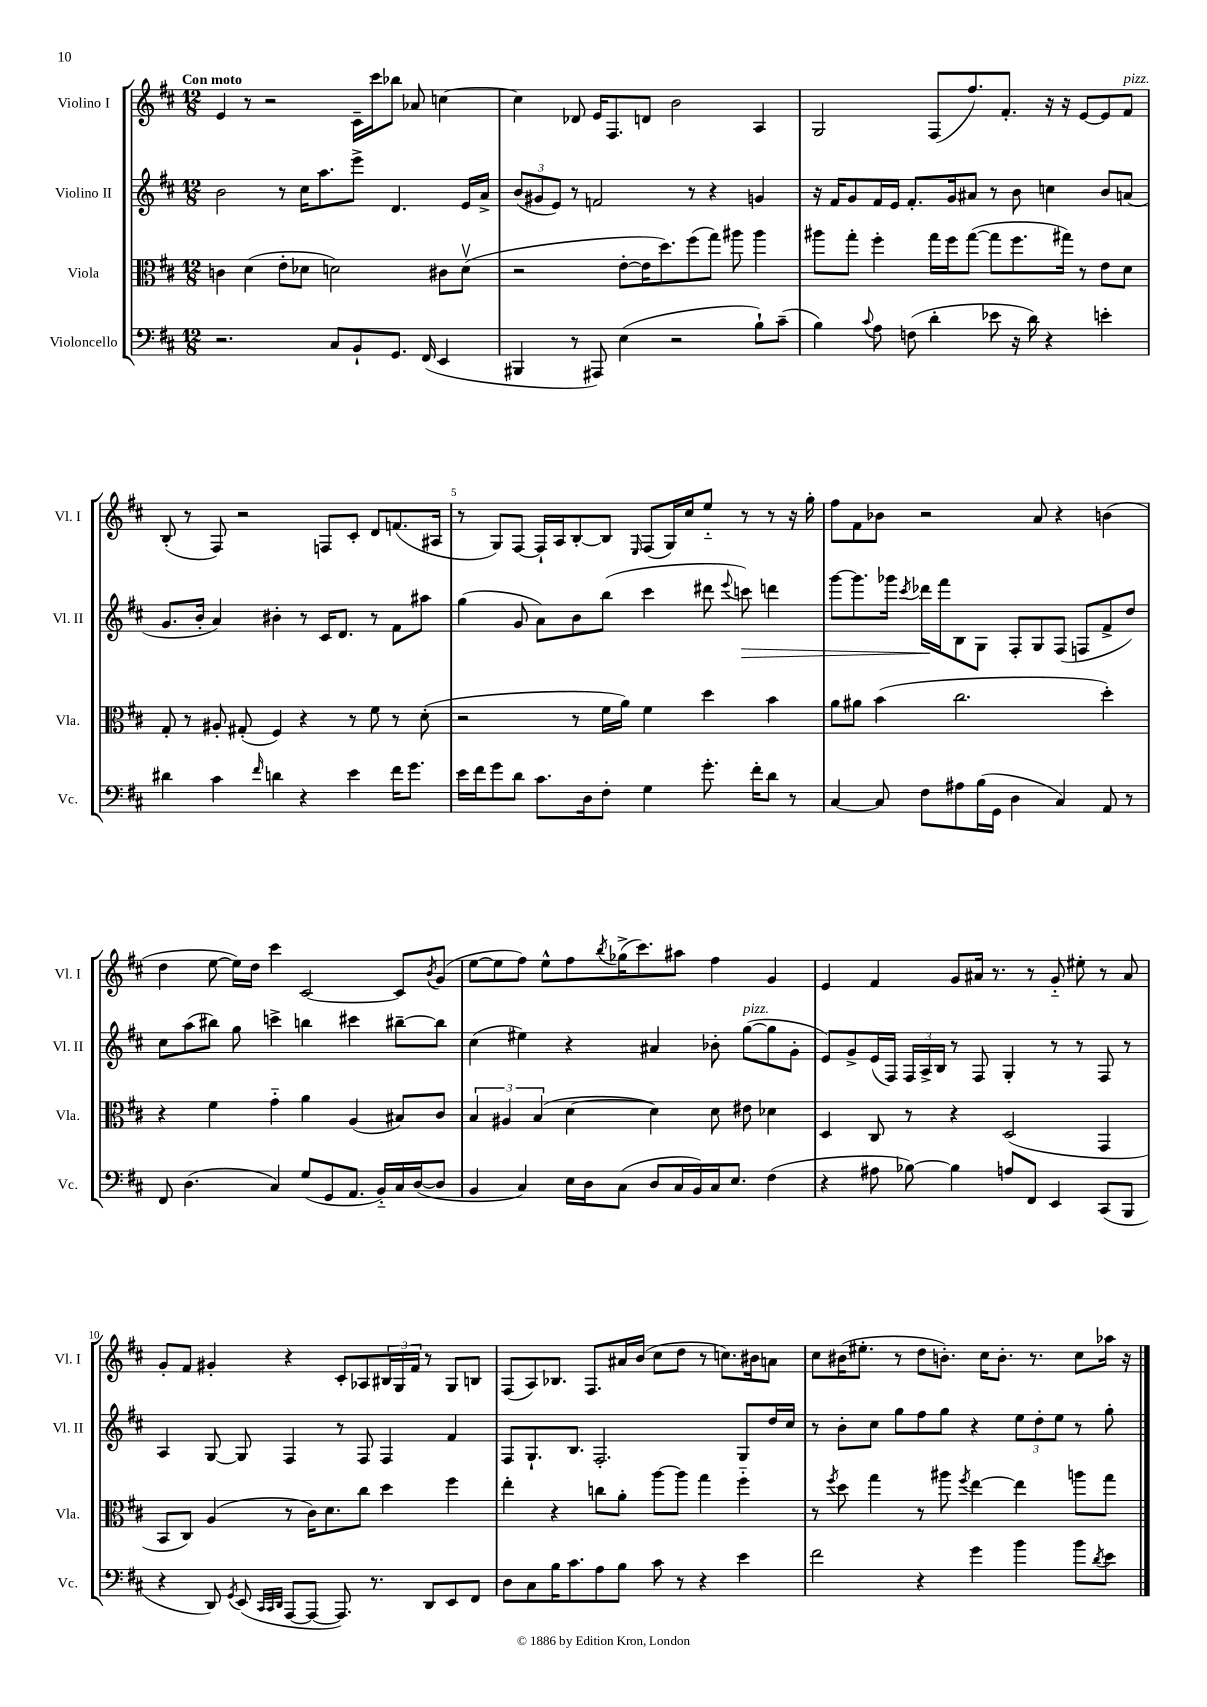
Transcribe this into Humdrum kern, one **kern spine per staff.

**kern	**kern	**kern	**kern
*staff4	*staff3	*staff2	*staff1
*clefF4	*clefC3	*clefG2	*clefG2
*k[f#c#]	*k[f#c#]	*k[f#c#]	*k[f#c#]
*M12/8	*M12/8	*M12/8	*M12/8
2.r	4c\	2b\	4e/
.	(4d\	.	8r
.	.	.	2r
.	8e'\L	8r	.
.	8d-\J	16cc#\LK	.
.	.	8.aa\	.
8C#/L	2d\)	.	.
8BB`/	.	8eee^\J	16c#~\LL
.	.	.	16ccc#\J
8.GG/J	.	4.d/	8bb-\J
.	.	.	8a-/
(16FF#/	.	.	.
4EE/	8c#\L	.	[4cc\
.	(8dv\J	16e/LL	.
.	.	16a^/JJ	.
=	=	=	=
4BBB#/	2r	(12b/L	4cc\]
.	.	12g#/	.
.	.	12e/J)	.
8r	.	8r	8d-/
8AAA#/)	.	2f/	16e/LK
.	.	.	8.F#/
(4E\	[8e'\L	.	.
.	16e\]K	.	8d/J
.	8.dd\)	.	.
2r	.	.	2b\
.	(8ff#\	8r	.
.	8gg\J)	4r	.
.	8aa#\	.	.
8B`\L)	4aa#\	4g/	4A/
(8c#~\J	.	.	.
=	=	=	=
4B\)	8aa#\L	16r	2G/
.	.	16f#/LK	.
.	8gg'\J	8g/	.
8qqc#/	.	.	.
8A\	4ff#'\	16f#/L	.
.	.	16e/JJ	.
(8F\	.	8.f#'/L	.
4d'\	16gg\LL	.	(8F#/L
.	16ff#\J	16g/k	.
.	([8gg\J	8a#/J	8.ff#/)
8e-\	8gg\]L	8r	.
.	.	.	8.f#'/J
16r	8.ff#\	8b\	.
16d\)	.	.	.
4r	.	4cc\	16r
.	16gg#\Jk)	.	16r
.	8r	.	[8e/L
4e'\	8e\L	8b/L	8e/]
.	8d\J	(8a/J	8f#/J
=	=	=	=
4d#\	8G'/	8.g/L	(8B'/
.	8r	.	8r
.	.	16b'/Jk	.
4c#\	8A#'/	4a/)	8F#/)
.	(8G#'/	.	2r
16qqf#/	.	.	.
4d\	4F#/)	4b#'\	.
4r	4r	8r	.
.	.	16c#/LK	8F/L
.	.	8.d/J	.
4e\	8r	.	8c#'/J
.	8f#\	8r	8d/L
16f#\LK	8r	8f#\L	(8.f/
8.g\J	.	.	.
.	(8d'\	8aa#\J	.
.	.	.	16A#/Jk
=	=	=	=
16e\LL	2r	(4gg\	8r
16f#\J	.	.	.
8g\	.	.	8G/L)
8d\J	.	8g/	[8F#/J
8.c#\L	.	8a\L)	16F#`/]LL
.	.	.	16A/J
.	8r	8b\	[8B'/
16D\k	.	.	.
8F#'\J	16f#\LL	(8bb\J	8B/]J
.	16a\JJ)	.	.
.	.	.	16qqE/
4G\	4f#\	4ccc#\	(8F#/L
.	.	.	16G/L)
.	.	.	16cc#/J
8.g'\	4dd\	8ddd#\	8ee'~/J
.	.	8qqeee/	.
.	.	8ccc\)	8r
16f#'\LK	.	.	.
8d\J	4b\	4ddd\	8r
8r	.	.	16r
.	.	.	16gg'\
=	=	=	=
[4C#/	8a\L	[8ggg\L	8ff#\L
.	8a#\J	8.ggg\]	8f#\
8C#/]	(4b\	.	8b-\J
.	.	16ggg-\Jk	.
.	.	8qccc#/	.
8F#\L	.	16ddd-\LL	2r
.	.	16fff#\J	.
8A#\	2.cc#\	8B\	.
(16B\L	.	8G\J	.
16GG\JJ	.	.	.
4D\	.	8F#'/L	.
.	.	8G/	8a/
4C#/)	.	(8F#/J	4r
.	.	8F/L	.
8AA/	4dd'\)	8f#^/	(4b\
8r	.	8dd/J)	.
=	=	=	=
8FF#/	4r	8cc#\L	4dd\
(4.D\	.	(8aa\	.
.	4f#\	8bb#\J)	[8ee\
.	.	8gg\	16ee\]LL)
.	.	.	16dd\JJ
4C#/)	4g'~\	4ccc^\	4ccc#\
(8G/L	4a\	4bb\	[2c#/
8GG/	.	.	.
8.AA/J	(4A/	4ccc#\	.
16BB'~/LL)	.	.	.
16C#/	8B#/L)	[8bb#~\L	8c#/]L
([16D/J	.	.	.
.	.	.	8qb/
8D/]J	8c#/J	8bb#\]J	(8g/J
=	=	=	=
4BB/	6B/	(4cc#\	[8ee\L
.	.	.	8ee\]
.	6A#/	.	.
4C#/)	.	4ee#\)	8ff#\J)
.	(6B/	.	.
.	.	.	8ee^^\L
16E\LL	[4d\	4r	8ff#\
16D\J	.	.	.
.	.	.	8qbb/
(8C#\J	.	.	(16gg-^\K
.	.	.	8.ccc#\)
8D/L	4d\])	4a#/	.
16C#/L	.	.	8aa#\J
16BB/)	.	.	.
16C#/J	8d\	8b-'\	4ff#\
8.E/J	.	.	.
.	8e#\	([8gg\L	.
(4F#\	4d-\	8gg\]	4g/
.	.	8g'\J	.
=	=	=	=
4r	4D/	8e/L)	4e/
.	.	8g^/	.
8A#\	8C#/	(16e/L	4f#/
.	.	16F#/JJ)	.
[8B-\)	8r	24F#/LL	.
.	.	24A^/	.
.	.	24B/JJ	.
4B-\]	4r	8r	8g/L
.	.	8F#/	16a#/Jk
.	.	.	8.r
8A/L	(2D/	4G'/	.
8FF#/J	.	.	8r
4EE/	.	8r	8g'~/
.	.	8r	8ee#'\
(8CC#/L	4GG/	8F#/	8r
8BBB/J	.	8r	8a#/
=	=	=	=
4r	8BB/L	4A/	8g'/L
.	8C#/J)	.	8f#/J
8DD/)	(4A/	[8G/	4g#'/
8qGG/	.	.	.
(8EE/	.	8G/]	.
32qqCC#/LLL	.	.	.
32qqCC#/	.	.	.
32qqDD/JJJ	.	.	.
[8AAA/L	8r	4F#/	4r
8AAA/_J	16c#\LK)	.	.
.	8.d\	.	.
8.AAA/])	.	8r	8c#'/L
.	8cc#\J	8F#/	8A-/
8.r	.	.	.
.	4dd\	4F#/	24B#/L
.	.	.	24G/
.	.	.	24f#/JJ
8DD/L	.	.	8r
8EE/	4ff#\	4f#/	8G/L
8FF#/J	.	.	8B/J
=	=	=	=
8D\L	4ee'\	8F#/L	(8F#/L
8C#\	.	8.G`/	8A/)
16B\K	4r	.	8.B-/J
8.c#\	.	8.B/J	.
.	.	.	8.F#/L
8A\	8cc\L	2.F#'/	.
8B\J	8a'\J	.	16a#/L
.	.	.	(16b/JJ
8c#\	[8aa\L	.	8cc#\L
8r	8aa\]J	.	8dd\J
4r	4gg\	.	8r
.	.	.	8.cc\L)
4e\	4ff#'~\	8G/L	.
.	.	.	16b#\k
.	.	16dd/L	8a\J
.	.	16cc#/JJ	.
=	=	=	=
2f#\	8r	8r	8cc#\L
.	8qff#/	.	.
.	8dd\	8b'\L	(16b#\K
.	.	.	8.ee#'\J
.	4gg\	8cc#\J	.
.	.	8gg\L	8r
4r	8r	8ff#\	8dd\L
.	8aa#\	8gg\J	8.b'\J)
.	8qff#/	.	.
4g\	[4ee\	4r	.
.	.	.	16cc#\LK
.	.	.	8.b'\J
4b\	4ee\]	12ee\L	.
.	.	.	8.r
.	.	12dd'\	.
.	.	12ee\J	.
8b\L	8aa\L	8r	8cc#\L
8qd/	.	.	.
8e\J	8gg\J	8gg'\	16aa-\Jk
.	.	.	16r
==	==	==	==
*-	*-	*-	*-
